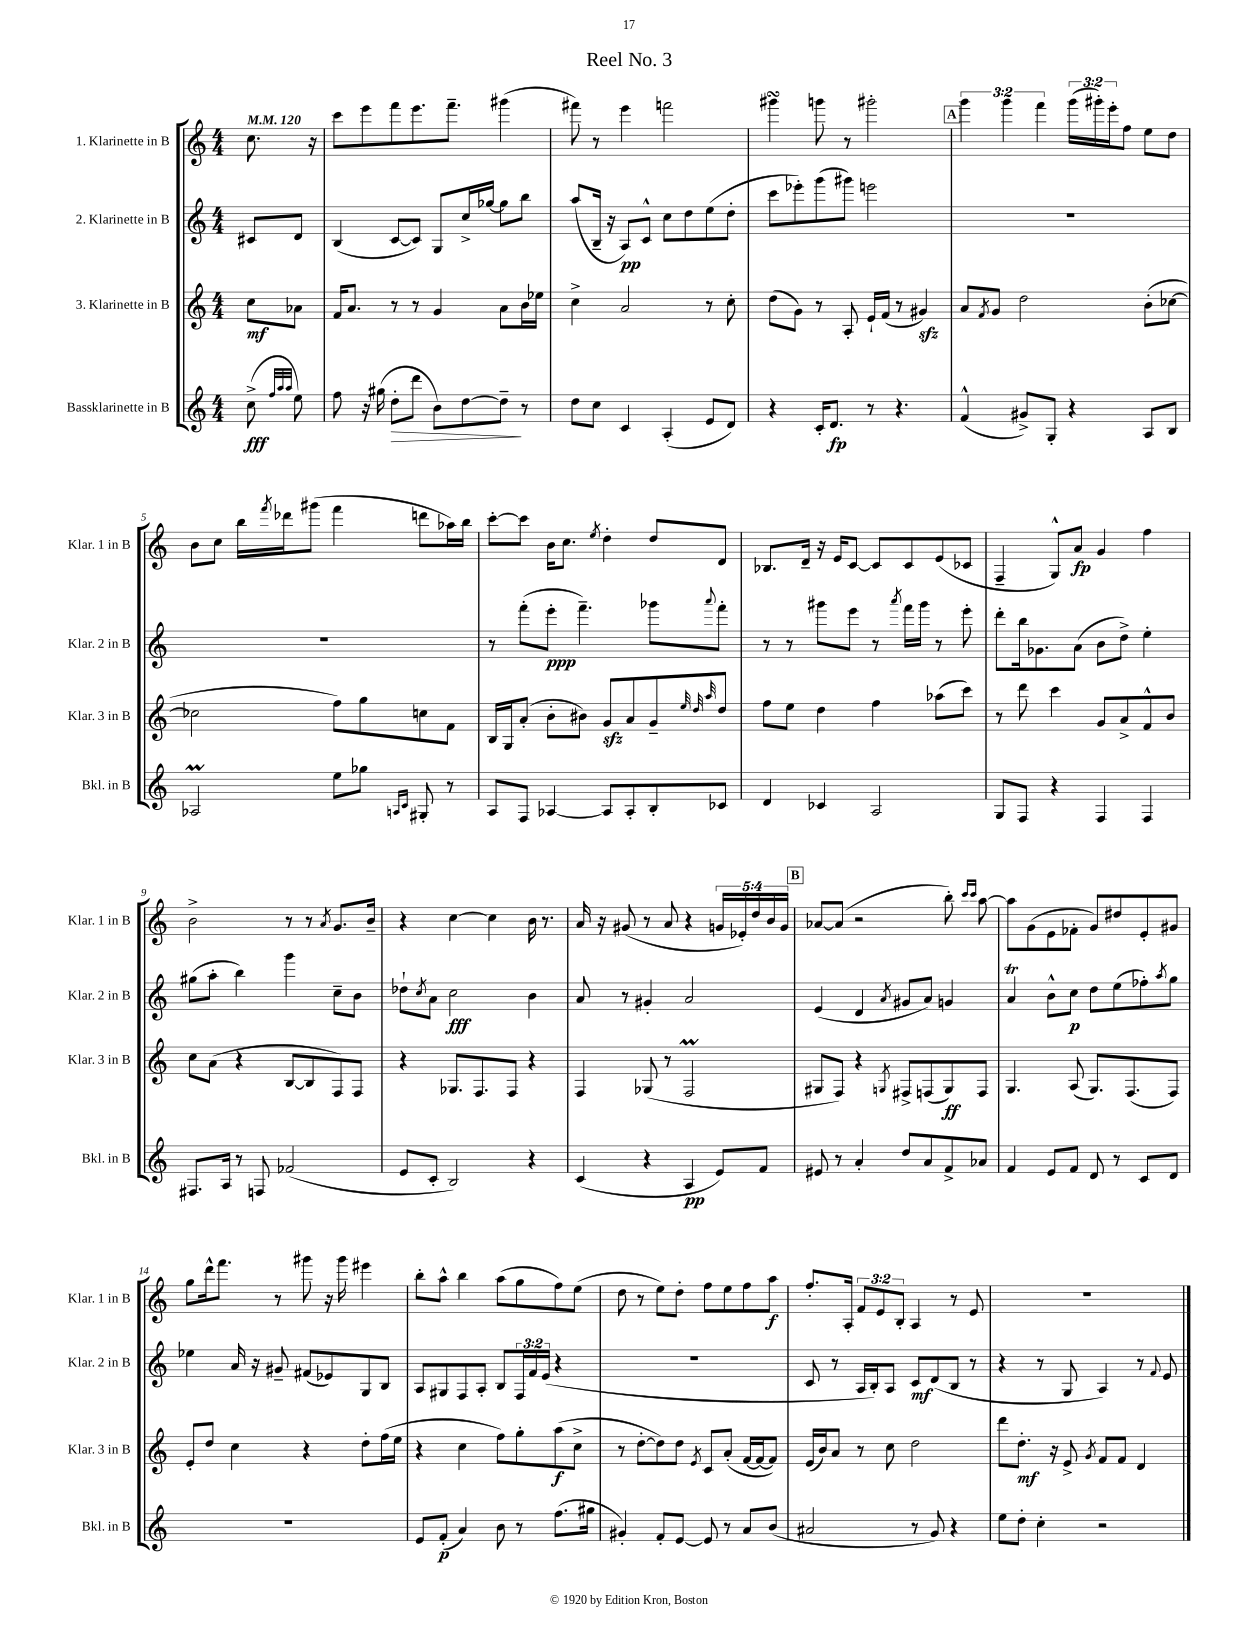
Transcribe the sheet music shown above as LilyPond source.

\header { title = "Reel No. 3" }
<<
\new StaffGroup <<
\new Staff = "s0" \with { instrumentName = "1. Klarinette in B" shortInstrumentName = "Klar. 1 in B" } {
    \clef treble \key c \major \numericTimeSignature \time 4/4 \override Staff.TupletNumber.text = #tuplet-number::calc-fraction-text \partial 4 \tempo 4 = 120
    c''8. r16 |
    c'''8 e'''8 f'''8 e'''8. f'''8.-- gis'''4( |
    fis'''8) r8 e'''4 f'''2 |
    gis'''4\turn g'''8 r8 gis'''2-. |
    \mark \markup { \box "A" } \tuplet 3/2 { g'''4 g'''4 f'''4 } \tuplet 3/2 { g'''16( gis'''16-.) e'''16-. } f''8 e''8 d''8 |
    b'8 c''8 b''16 \acciaccatura { f'''8 } des'''16 gis'''8( f'''4 d'''8 aes''16) b''16 |
    c'''8~-. c'''8 b'16 c''8. \acciaccatura { e''8 } d''4-. d''8 d'8 |
    bes8. d'16-- r16 e'16 c'8~ c'8 c'8 e'8( ces'8 |
    f4-- g8-^) a'8\fp g'4 f''4 |
    b'2-> r8 r8 \acciaccatura { a'8 } g'8. b'16-- |
    r4 c''4~ c''4 b'16 r8. |
    a'16 r16 gis'8( r8 a'8 r4 \tuplet 5/4 { g'16 ees'16-.) d''16 b'16 g'16 } |
    \mark \markup { \box "B" } aes'8~ aes'8( r2 b''8-.) \grace { c'''16 c'''16 } a''8~ |
    a''8 g'8( e'8 fes'8-. g'8) dis''8 e'8-. gis'8 |
    g''8 d'''16-^ f'''8. r8 gis'''8 r16 gis'''16 eis'''4 |
    b''8-. a''8-^ b''4 a''8( g''8 f''8) e''8( |
    d''8 r8 e''8) d''8-. f''8 e''8 f''8 a''8\f |
    f''8.-. a16-. \tuplet 3/2 { f'8 e'8 b8-. } a4 r8 e'8 |
    R1 \bar "|." |
}
\new Staff = "s1" \with { instrumentName = "2. Klarinette in B" shortInstrumentName = "Klar. 2 in B" } {
    \clef treble \key c \major \numericTimeSignature \time 4/4 \override Staff.TupletNumber.text = #tuplet-number::calc-fraction-text \partial 4
    cis'8 d'8 |
    b4( c'8~ c'8) g8 c''16-> ges''16~ ges''8 b''8 |
    a''8( b16-- r16 a8\pp) c'8-^ c''8 d''8 e''8( d''8-. |
    c'''8 ees'''8-.) g'''8( gis'''8) e'''2 |
    \mark \markup { \box "A" } R1 |
    R1 |
    r8 f'''8-.( e'''8-.\ppp f'''4.--) ges'''8 \appoggiatura { a'''8 } f'''8-. |
    r8 r8 gis'''8 e'''8 r8 \acciaccatura { a'''8 } f'''16 gis'''16 r8 e'''8-. |
    d'''8-. b''16 ges'8. a'8( b'8 d''8->) e''4-. |
    gis''8( a''8-. b''4) g'''4 c''8-- b'8 |
    des''8-! \acciaccatura { c''8 } a'8 c''2\fff b'4 |
    a'8 r8 gis'4-. a'2 |
    \mark \markup { \box "B" } e'4( d'4 \acciaccatura { a'8 } gis'8 a'8) g'4 |
    a'4\trill b'8-^ c''8\p d''8 e''8( fes''8-.) \acciaccatura { a''8 } g''8 |
    ees''4 a'16 r16 gis'8-- fis'8( ees'8) g8 b8 |
    a8 gis8 f8 a8-. b8 \tuplet 3/2 { f16 f'16 e'16( } r4 |
    R1 |
    c'8 r8 a16 b16-.) a8 c'8\mf d'8( b8 r8 |
    r4 r8 g8 a4) r8 \appoggiatura { f'8 } e'8 \bar "|." |
}
\new Staff = "s2" \with { instrumentName = "3. Klarinette in B" shortInstrumentName = "Klar. 3 in B" } {
    \clef treble \key c \major \numericTimeSignature \time 4/4 \partial 4
    c''8\mf aes'8 |
    f'16 a'8. r8 r8 g'4 a'8 b'16 ees''16 |
    c''4-> a'2 r8 c''8-. |
    d''8( g'8) r8 a8-. e'16-! f'16( r8 gis'4\sfz) |
    \mark \markup { \box "A" } a'8 \acciaccatura { f'8 } g'8 d''2 b'8-.( ces''8~ |
    ces''2 f''8) g''8 c''8 f'8 |
    b16 g16 a'8-.( b'8-. bis'8) g'8\sfz a'8 g'8-- \grace { e''32 d''32 a''32 } d''8 |
    f''8 e''8 d''4 f''4 aes''8( c'''8) |
    r8 d'''8 c'''4 g'8 a'8-> f'8-^ b'8 |
    c''8 a'8( r4 b8~ b8 f8) f8 |
    r4 ges8. f8. f8 r4 |
    f4 ges8( r8 f2\prall |
    \mark \markup { \box "B" } gis8 f8) r4 \acciaccatura { g8 } fis8-> f8( g8\ff) f8 |
    g4. a8( g8.) f8.( f8) |
    e'8-. d''8 c''4 r4 d''8-. f''16( e''16 |
    r4 c''4 f''8) g''8-. a''8\f( c''8-> |
    r8 d''8~-. d''8) d''8 \acciaccatura { e'8 } c'8 a'8-.( f'16~ f'16~ f'8) |
    e'16( b'16) a'8 r8 c''8 d''2 |
    d'''8 d''8.-.\mf r16 e'8-> \acciaccatura { g'8 } f'8 f'8 d'4 \bar "|." |
}
\new Staff = "s3" \with { instrumentName = "Bassklarinette in B" shortInstrumentName = "Bkl. in B" } {
    \clef treble \key c \major \numericTimeSignature \time 4/4 \partial 4
    c''8->\fff( \grace { f''32 a''32 a''32 } e''8) |
    f''8 r16 gis''16( d''8-.\> d'''8 b'8) d''8~ d''8--\! r8 |
    d''8 c''8 c'4 a4-.( e'8 d'8) |
    r4 c'16-. d'8.\fp r8 r4. |
    \mark \markup { \box "A" } f'4-^( gis'8->) g8-. r4 a8 b8 |
    aes2\prall e''8 ges''8 \grace { a16 c'16 } gis8-. r8 |
    a8 f8 aes4~ aes8 aes8-. b8-. ces'8 |
    d'4 ces'4 a2 |
    g8 f8 r4 f4 f4 |
    fis8. a16 r8 f8 fes'2( |
    e'8 c'8-. b2) r4 |
    c'4( r4 a4\pp e'8) f'8 |
    \mark \markup { \box "B" } eis'8 r8 a'4-. d''8 a'8 f'8-> aes'8 |
    f'4 e'8 f'8 d'8 r8 c'8 d'8 |
    R1 |
    e'8 f'8-.\p( a'4) b'8 r8 f''8.( gis''16 |
    gis'4-.) f'8-. e'8~ e'8 r8 a'8 b'8( |
    ais'2 r8 g'8) r4 |
    e''8 d''8-. c''4-. r2 \bar "|." |
}
>>
>>
